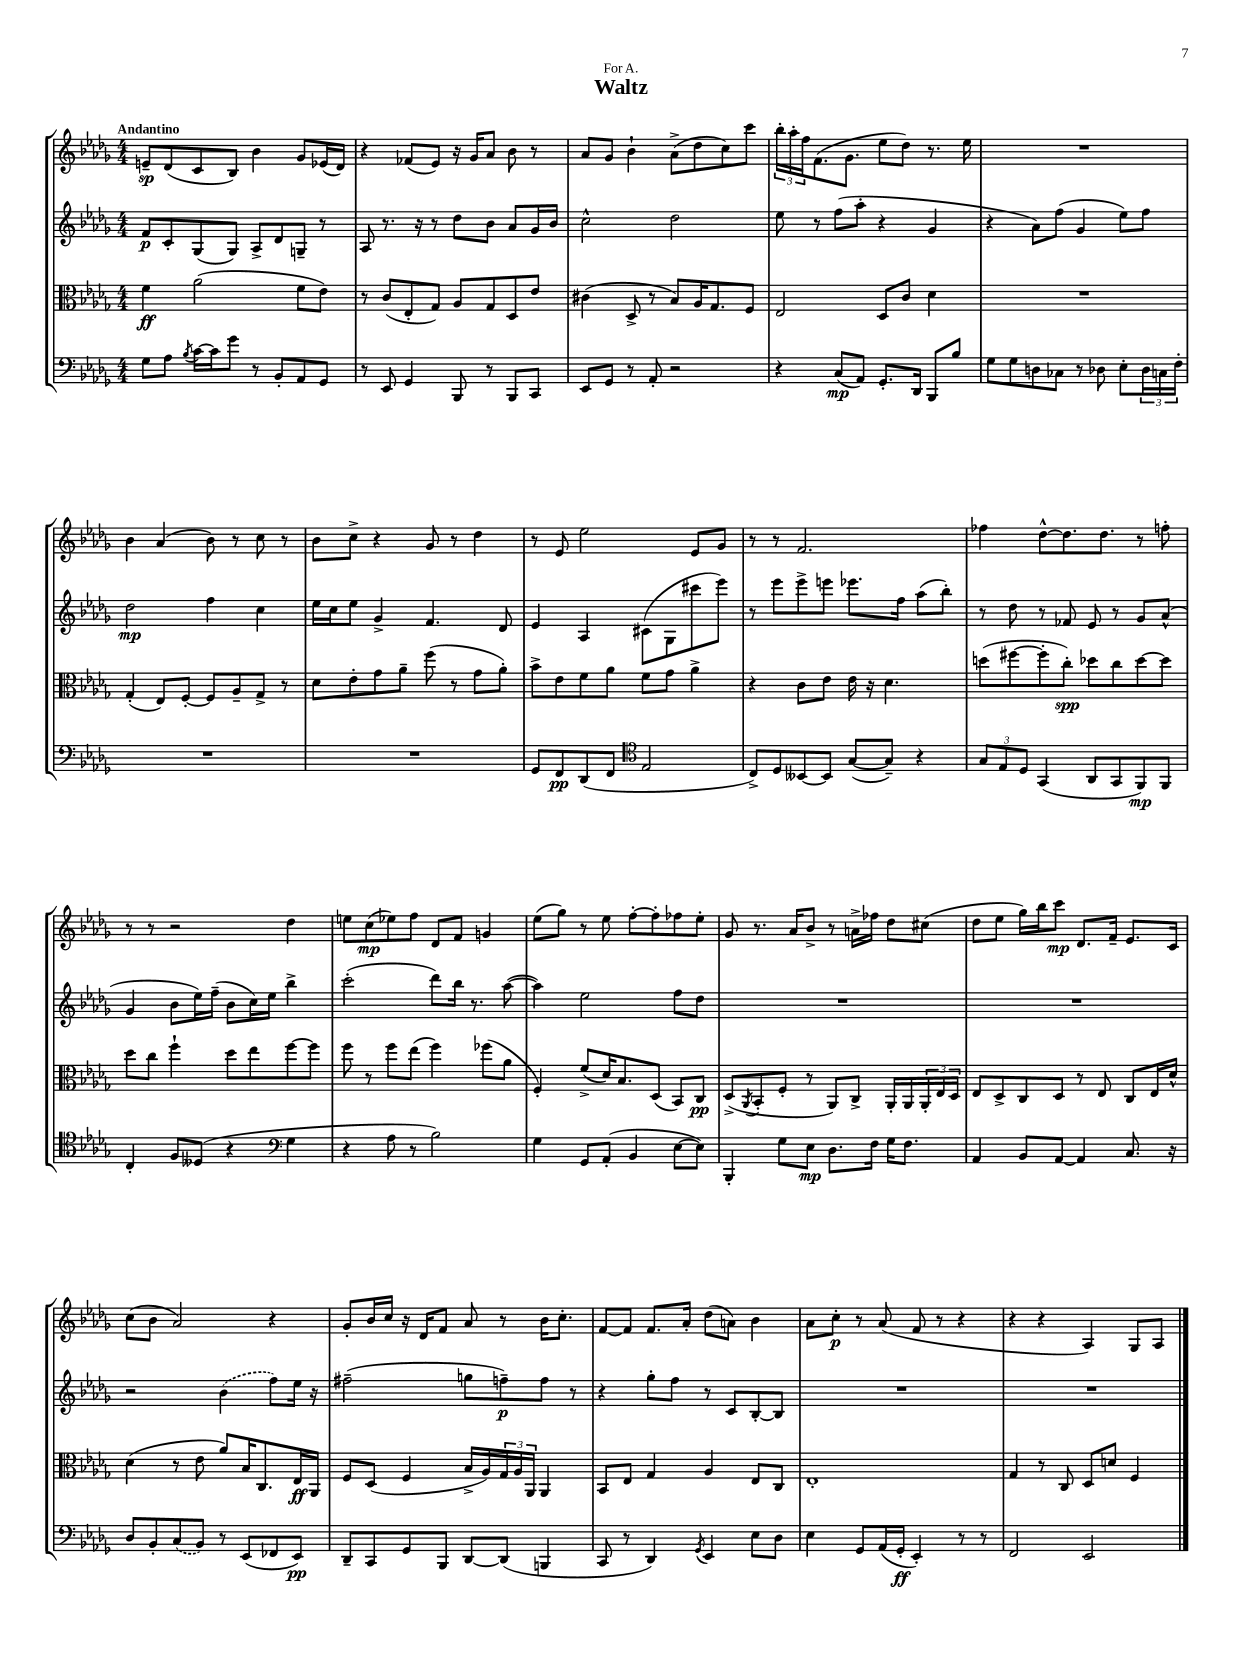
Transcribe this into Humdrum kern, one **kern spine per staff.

**kern	**kern	**kern	**kern
*staff4	*staff3	*staff2	*staff1
*clefF4	*clefC3	*clefG2	*clefG2
*k[b-e-a-d-g-]	*k[b-e-a-d-g-]	*k[b-e-a-d-g-]	*k[b-e-a-d-g-]
*M4/4	*M4/4	*M4/4	*M4/4
8G-	4f	8f	8e~
8A-	.	8c'	(8d-
8qB-	.	.	.
[16c	(2a-	(8G-	8c
16c]	.	.	.
8g-	.	8G-)	8B-)
8r	.	8A-^	4b-
8BB-'	.	8d-	.
8AA-	8f	8G~	8g-
8GG-	8e-)	8r	(16e-
.	.	.	16d-)
=	=	=	=
8r	8r	8A-	4r
8EE-	(8c	8.r	.
4GG-	8E-'	.	(8f-
.	.	16r	.
.	8G-)	8r	8e-)
8BBB-	8A-	8dd-	16r
.	.	.	16g-
8r	8G-	8b-	8a-
8BBB-	8D-	8a-	8b-
8CC	8e-	16g-	8r
.	.	16b-	.
=	=	=	=
8EE-	(4c#	2cc^^	8a-
8GG-	.	.	8g-
8r	8D-^	.	4b-`
8AA-'	8r	.	.
2r	8B-)	2dd-	(8a-^
.	16A-	.	8dd-
.	8.G-	.	.
.	.	.	8cc)
.	8F	.	8ccc
=	=	=	=
4r	2E-	8ee-	24bb-'
.	.	.	24aa-'
.	.	.	24ff
.	.	8r	(8.f
(8C	.	(8ff	.
.	.	.	8.g-
8AA-)	.	8aa-'	.
8.GG-'	8D-	4r	8ee-
.	8c	.	8dd-)
16DD-	.	.	.
8BBB-	4d-	4g-	8.r
8B-	.	.	.
.	.	.	16ee-
=	=	=	=
8G-	1r	4r	1r
8G-	.	.	.
8D	.	8a-)	.
8C-	.	(8ff	.
8r	.	4g-	.
8D-	.	.	.
8E-'	.	8ee-)	.
24D-	.	8ff	.
24C	.	.	.
24F'	.	.	.
=	=	=	=
1r	(4G-'	2dd-	4b-
.	8E-)	.	(4a-
.	[8F'	.	.
.	8F]	4ff	8b-)
.	8A-~	.	8r
.	8G-^	4cc	8cc
.	8r	.	8r
=	=	=	=
1r	8d-	16ee-	8b-
.	.	16cc	.
.	8e-'	8ee-	8cc^
.	8g-	4g-^	4r
.	8a-~	.	.
.	(8ff	4.f	8g-
.	8r	.	8r
.	8g-	.	4dd-
.	8a-')	8d-	.
=	=	=	=
8GG-	8b-^	4e-	8r
8FF	8e-	.	8e-
(8DD-	8f	4A-	2ee-
8FF	8a-	.	.
*clefC4	*	*	*
2E-	8f	(8c#	.
.	8g-	8G-	.
.	4a-^	8ccc#	8e-
.	.	8eee-)	8g-
=	=	=	=
8C^)	4r	8r	8r
8D-	.	8eee-	8r
[8BB--	8c	8eee-^	2.f
8BB--]	8e-	8eee	.
([8G-	16e-	8.eee-	.
.	16r	.	.
8G-~])	4.d-	.	.
.	.	16ff	.
4r	.	(8aa-	.
.	.	8bb-')	.
=	=	=	=
12G-	(8dd	8r	4ff-
12E-	.	.	.
.	[8ff#	8dd-	.
12D-	.	.	.
(4GG-	8ff#']	8r	[8dd-^^
.	8cc')	8f-	8.dd-]
8AA-	8dd-	8e-	.
.	.	.	8.dd-
8GG-	8cc	8r	.
8FF)	[8dd-	8g-	8r
8FF	8dd-]	(8a-^^	8ff'
=	=	=	=
4C'	8dd-	4g-	8r
.	8cc	.	8r
8F	4ff`	8b-	2r
(8D--	.	16ee-)	.
.	.	(16ff~	.
4r	8dd-	8b-	.
.	8ee-	16cc)	.
.	.	16ee-	.
*clefF4	*	*	*
4G-	[8ff	4bb-^	4dd-
.	8ff]	.	.
=	=	=	=
4r	8ff	(2ccc'	8ee
.	8r	.	(8cc
8A-	8ff	.	8ee-)
8r	(8ee-	.	8ff
2B-)	4ff)	8ddd-)	8d-
.	.	16bb-	8f
.	.	8.r	.
.	(8ff-	.	4g
.	8a-	([8aa-	.
=	=	=	=
4G-	4F')	4aa-])	(8ee-
.	.	.	8gg-)
8GG-	(8f^	2ee-	8r
(8AA-'	16d-)	.	8ee-
.	8.B-	.	.
4BB-	.	.	[8ff'
.	(8D-	.	8ff']
[8E-	8BB-)	8ff	8ff-
8E-])	8C	8dd-	8ee-'
=	=	=	=
4BBB-'	(8D-^	1r	8g-
.	8qAA-	.	.
.	8BB-'	.	8.r
8G-	8F'	.	.
.	.	.	16a-
8E-	8r	.	8b-^
8.D-	8AA-)	.	8r
.	8C^	.	16a^
16F	.	.	16ff-
16G-	16AA-'	.	8dd-
8.F	16AA-	.	.
.	24AA-'	.	(8cc#
.	24E-	.	.
.	24D-	.	.
=	=	=	=
4AA-	8E-	1r	8dd-
.	8D-^	.	8ee-
8BB-	8C	.	16gg-)
.	.	.	16bb-
[8AA-	8D-	.	8ccc
4AA-]	8r	.	8.d-
.	8E-	.	.
.	.	.	16f~
8.C	8C	.	8.e-
.	16E-	.	.
16r	16d-^^	.	16c
=	=	=	=
8D-	(4d-	2r	(8cc
8BB-'	.	.	8b-
(8C	8r	.	2a-)
8BB-)	8e-	.	.
8r	8a-)	(4b-	.
(8EE-	16B-	.	.
.	8.C	.	.
8FF-	.	8ff)	4r
8EE-)	16E-	16ee-	.
.	16AA-	16r	.
=	=	=	=
8DD-~	8F	(2ff#~	8g-'
8CC	(8D-	.	16b-
.	.	.	16cc
8GG-	4F	.	16r
.	.	.	16d-
8BBB-	.	.	8f
[8DD-	16B-^	8gg	8a-
.	16A-)	.	.
(8DD-]	24G-	8ff~)	8r
.	24A-	.	.
.	24AA-	.	.
4BBB	4AA-	8ff	16b-
.	.	.	8.cc'
.	.	8r	.
=	=	=	=
8CC	8BB-	4r	[8f
8r	8E-	.	8f]
4DD-)	4G-	8gg-'	8.f
.	.	8ff	.
.	.	.	16a-'
8qGG-	.	.	.
4EE-	4A-	8r	(8dd-
.	.	8c	8a)
8E-	8E-	[8B-'	4b-
8D-	8C	8B-]	.
=	=	=	=
4E-	1E-'	1r	8a-
.	.	.	8cc'
8GG-	.	.	8r
(16AA-	.	.	(8a-
16GG-'	.	.	.
4EE-')	.	.	8f
.	.	.	8r
8r	.	.	4r
8r	.	.	.
=	=	=	=
2FF	4G-	1r	4r
.	8r	.	4r
.	8C	.	.
2EE-	8D-	.	4A-)
.	8d	.	.
.	4F	.	8G-
.	.	.	8A-
==	==	==	==
*-	*-	*-	*-
